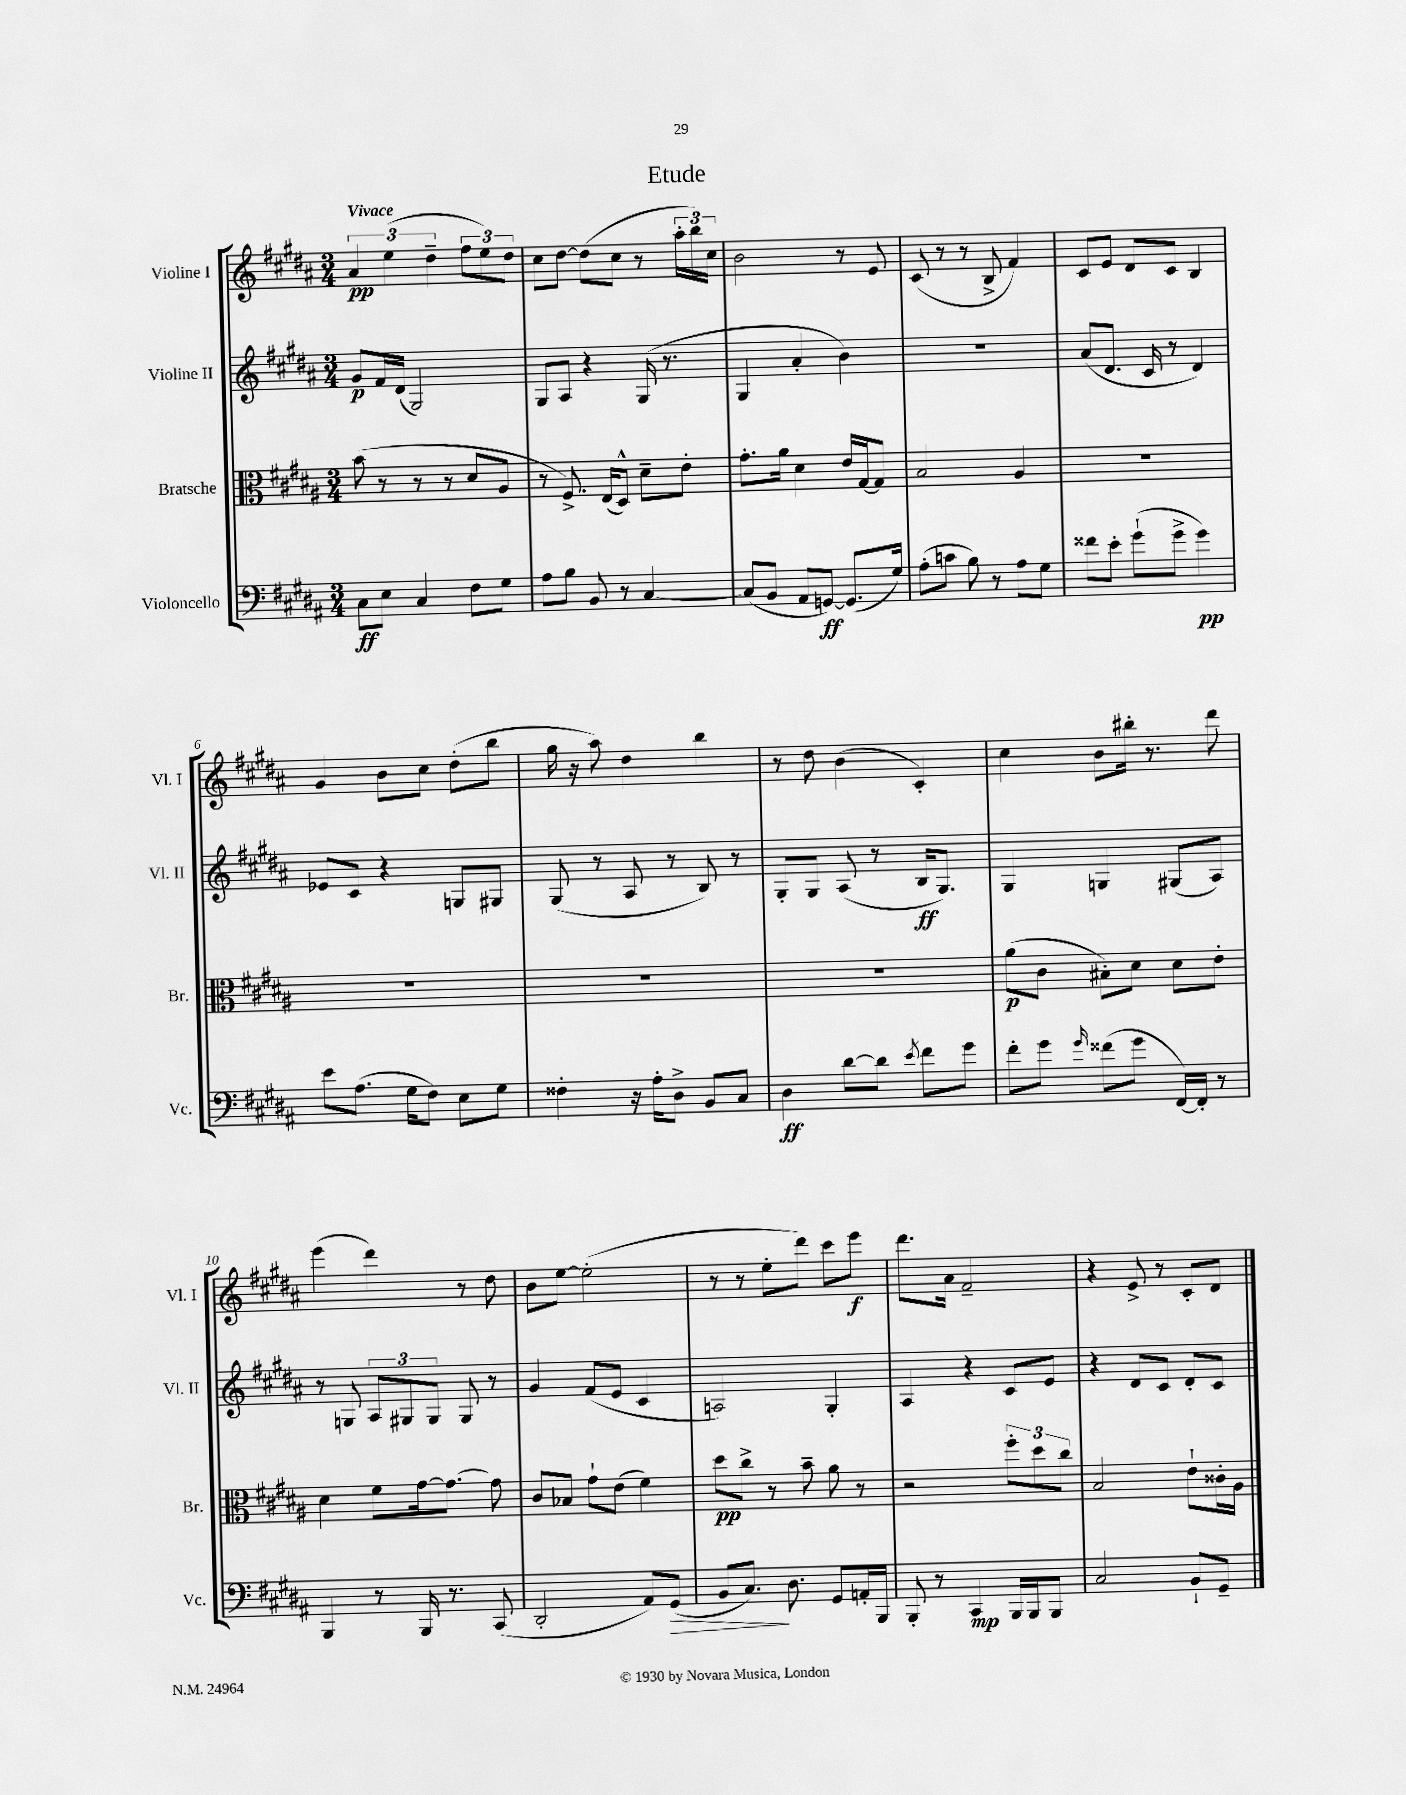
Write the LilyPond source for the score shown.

\header { title = "Etude" }
<<
\new StaffGroup <<
\new Staff = "s0" \with { instrumentName = "Violine I" shortInstrumentName = "Vl. I" } {
    \clef treble \key b \major \numericTimeSignature \time 3/4 \tempo "Vivace"
    \autoBeamOff \tuplet 3/2 { ais'4\pp e''4( dis''4-- } \tuplet 3/2 { fis''8[ e''8) dis''8] } |
    cis''8[ dis''8]~ dis''8[( cis''8] r8 \tuplet 3/2 { ais''16[-. b''16) cis''16] } |
    b'2 r8 e'8 |
    cis'8( r8 r8 b8-> fis'4) |
    cis'8[ e'8] dis'8[ cis'8] b4 |
    gis'4 b'8[ cis''8] dis''8[-.( b''8] |
    gis''16 r16 ais''8) dis''4 b''4 |
    r8 dis''8 b'4( cis'4-.) |
    cis''4 b'8[ bis''16]-. r8. dis'''8 |
    e'''4( dis'''4) r8 dis''8 |
    b'8[ e''8]~ e''2-.( |
    r8 r8 e''8[-. dis'''8]) cis'''8[ e'''8]\f |
    dis'''8.[ ais'16] fis'2-- |
    r4 e'8-> r8 cis'8[-. dis'8] \bar "|." |
}
\new Staff = "s1" \with { instrumentName = "Violine II" shortInstrumentName = "Vl. II" } {
    \clef treble \key b \major \numericTimeSignature \time 3/4
    \autoBeamOff gis'8[\p fis'16 dis'16]( gis2) |
    gis8[ ais8] r4 gis16( r8. |
    gis4 ais'4-. b'4) |
    R2. |
    ais'8[( dis'8.] cis'16 r8 dis'4) |
    ees'8[ cis'8] r4 g8[ gis8] |
    gis8( r8 ais8 r8 b8) r8 |
    gis8[-. gis8] ais8( r8 b16[\ff gis8.]) |
    gis4 g4 gis8[( ais8]) |
    r8 g8 \tuplet 3/2 { ais8[ gis8 gis8] } gis8 r8 |
    gis'4 fis'8[( e'8] cis'4 |
    a2) gis4-. |
    ais4 r4 cis'8[ e'8] |
    r4 dis'8[ cis'8] dis'8[-. cis'8] \bar "|." |
}
\new Staff = "s2" \with { instrumentName = "Bratsche" shortInstrumentName = "Br." } {
    \clef alto \key b \major \numericTimeSignature \time 3/4
    \autoBeamOff b'8( r8 r8 r8 dis'8[ ais8] |
    r8 fis8.->) e16[( dis8]-^) dis'8[-- e'8]-. |
    gis'8.[-. ais'16] dis'4 e'16[ gis16~ gis8] |
    b2 ais4 |
    R2. |
    R2. |
    R2. |
    R2. |
    ais'8[\p( cis'8] bis8[-.) dis'8] dis'8[ e'8]-. |
    dis'4 fis'8[ gis'16~ gis'8.]~ gis'8 |
    cis'8[ bes8] gis'8[-! e'8]( fis'4) |
    dis''8[\pp cis''8]-> r8 b'8-- ais'8 r8 |
    r2 \tuplet 3/2 { fis''8[-. dis''8 cis''8] } |
    b2 e'8[-! cisis'16-. ais16] \bar "|." |
}
\new Staff = "s3" \with { instrumentName = "Violoncello" shortInstrumentName = "Vc." } {
    \clef bass \key b \major \numericTimeSignature \time 3/4
    \autoBeamOff cis8[\ff e8] cis4 fis8[ gis8] |
    ais8[ b8] b,8 r8 cis4~ |
    cis8[( b,8] ais,8[ g,8]~\ff) g,8.[( gis16]) |
    ais8[-.( c'8] b8) r8 ais8[ gis8] |
    fisis'8[ e'8]-. gis'8[-!( gis'8]-> gis'4\pp) |
    e'8[ ais8.]( gis16[ fis8]) e8[ gis8] |
    fisis4-. r16 ais16[-. dis8]-> b,8[ cis8] |
    dis4\ff dis'8[~ dis'8] \acciaccatura { e'8 } fis'8[ gis'8] |
    fis'8[-. gis'8] \grace { gis'16 } fisis'8[( gis'8] fis,16[~) fis,16]-. r8 |
    b,,4 r8 b,,16 r8. cis,8( |
    dis,2-. ais,8[) gis,8]\>( |
    b,8[ cis8.]\!) dis8. gis,8[ a,16-. b,,16] |
    b,,8-. r8 cis,4\mp b,,16[ b,,16 b,,8] |
    cis2 b,8[-! gis,8]-- \bar "|." |
}
>>
>>
